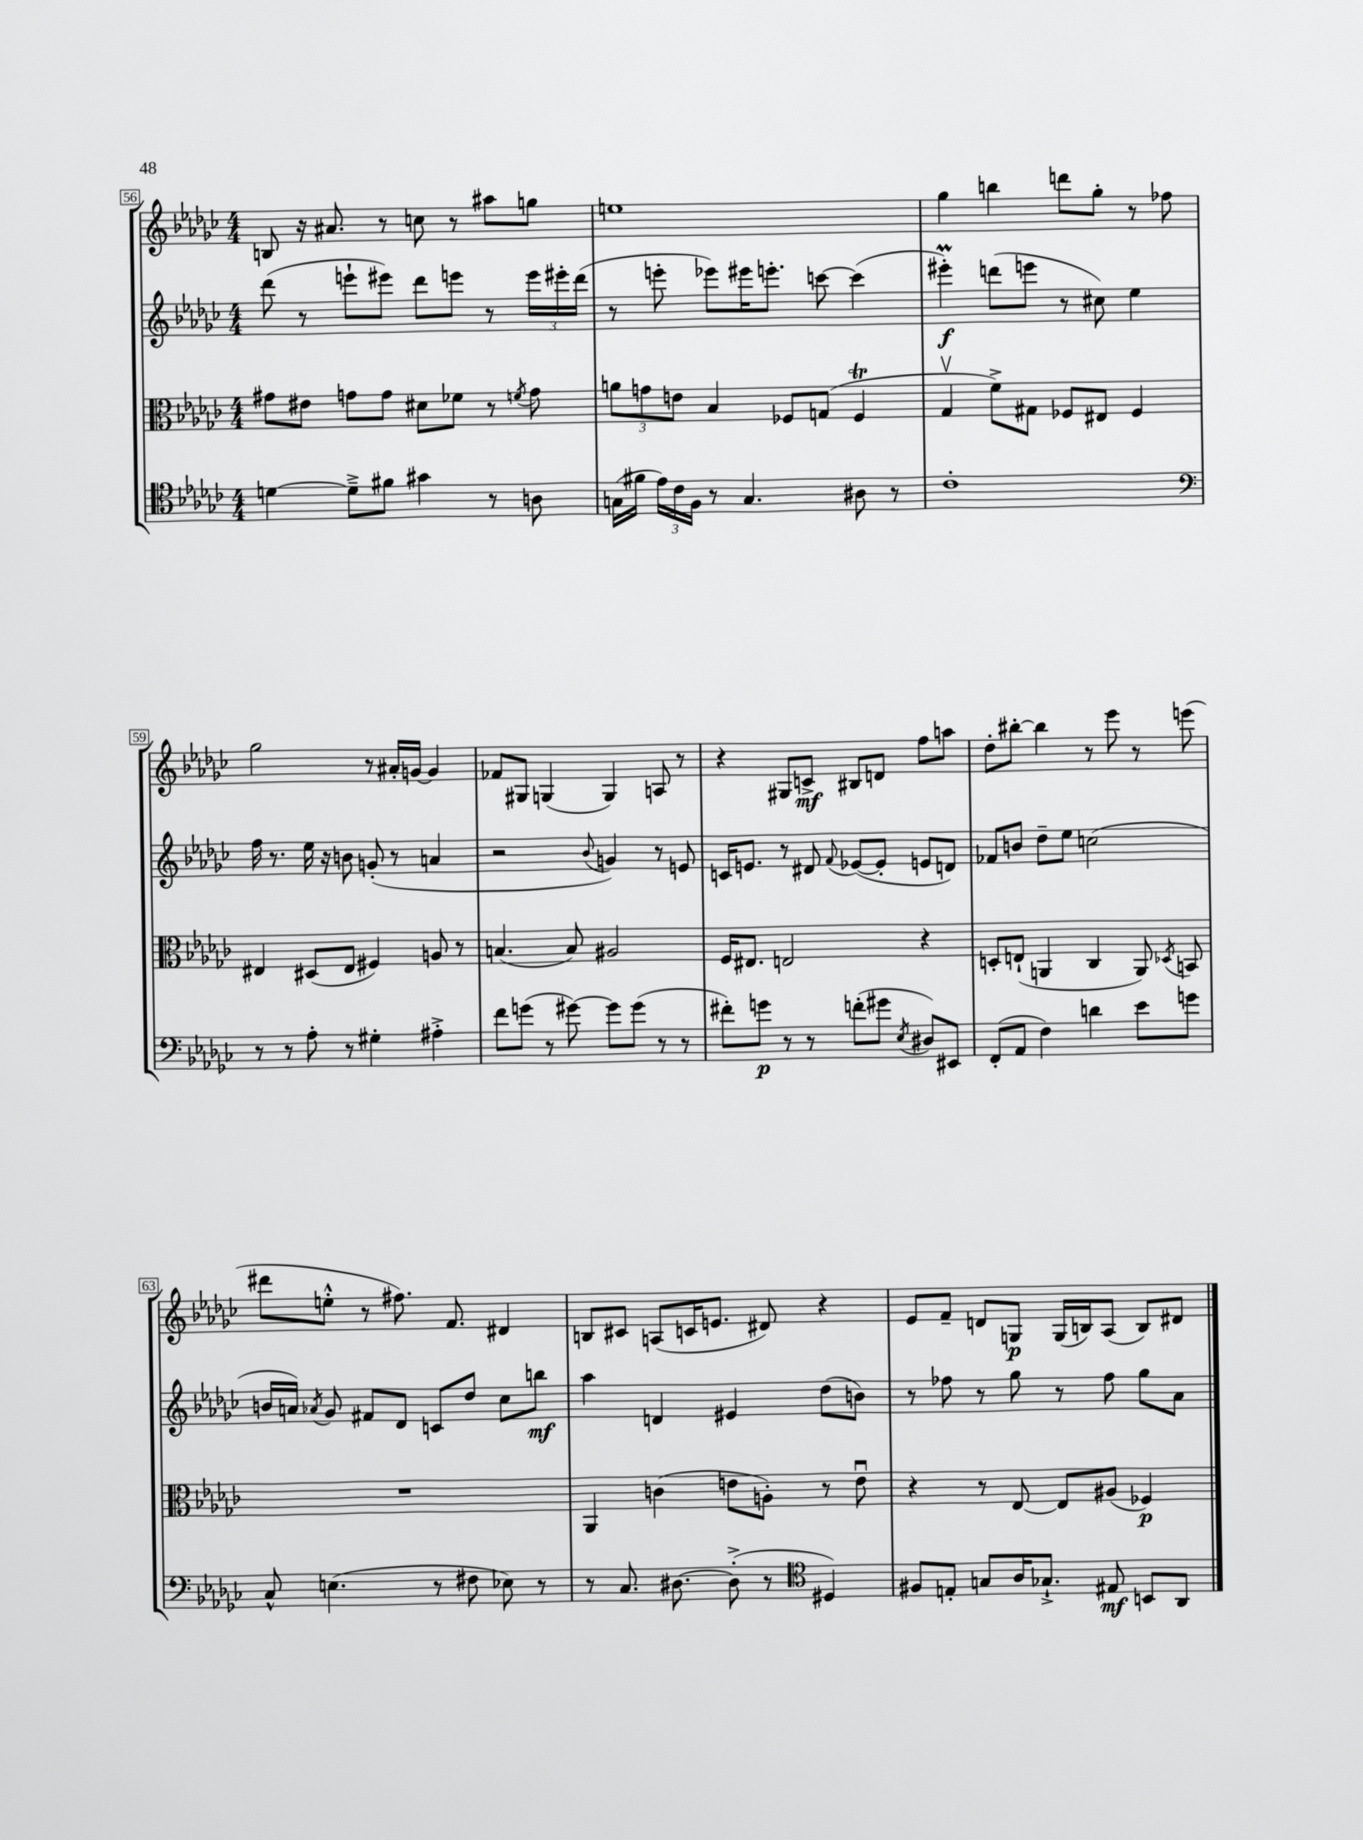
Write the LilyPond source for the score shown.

<<
\new StaffGroup <<
\new Staff = "s0" {
    \clef treble \key ges \major \numericTimeSignature \time 4/4
    \autoBeamOff b8 r16 ais'8. r8 c''8 r8 ais''8[ g''8] |
    e''1 |
    ges''4 b''4 d'''8[ ges''8]-. r8 fes''8 |
    ges''2 r8 ais'16[-. g'16]~ g'4 |
    fes'8[ gis8] g4( g4) a8 r8 |
    r4 gis8[ c'8]->\mf bis8[ d'8] f''8[ a''8] |
    des''8[-. bis''8]~-. bis''4 r8 ees'''8 r8 e'''8( |
    dis'''8[ e''8]-.-^ r8 fis''8.) f'8. dis'4 |
    b8[ cis'8] a8[( c'16 e'8.] dis'8) r4 |
    ees'8[ f'8]-- d'8[ g8]\p g16[( b16) aes8]( b8[) dis'8] \bar "|." |
}
\new Staff = "s1" {
    \clef treble \key ges \major \numericTimeSignature \time 4/4
    \autoBeamOff des'''8( r8 e'''8[-! eis'''8]) des'''8[ e'''8] r8 \tuplet 3/2 { e'''16[ eis'''16-. des'''16]( } |
    r8 e'''8-. ees'''8[) eis'''16 e'''8.]-. c'''8~ c'''4( |
    eis'''4-.\prall\f) d'''8[( e'''8] r8 cis''8) ees''4 |
    f''16 r8. ees''16 r16 b'8 g'8-.( r8 a'4 |
    r2 \appoggiatura { bes'8 } g'4) r8 e'8 |
    c'16[ e'8.] r8 dis'8 \appoggiatura { f'8 } ees'8[~( ees'8]-. e'8[ d'8]) |
    fes'8[ b'8] des''8[-- ees''8] c''2( |
    b'16[ a'16]) \acciaccatura { aes'8 } ges'8 fis'8[ des'8] c'8[ des''8] ces''8[ b''8]\mf |
    aes''4 d'4 eis'4 des''8[( b'8]) |
    r8 fes''8 r8 ges''8 r8 fes''8 ges''8[ aes'8] \bar "|." |
}
\new Staff = "s2" {
    \clef alto \key ges \major \numericTimeSignature \time 4/4
    \autoBeamOff gis'8[ eis'8] g'8[ g'8] dis'8[ fes'8] r8 \acciaccatura { f'8 } g'8 |
    \tuplet 3/2 { a'8[ g'8 e'8] } bes4 fes8[ g8]( fes4\trill |
    ges4\upbow f'8[->) gis8] fes8[ eis8] fes4 |
    eis4 dis8[( eis8] fis4) a8 r8 |
    b4.( b8) ais2 |
    f16[ eis8.] e2 r4 |
    d8[-. e8]-!( a,4 ces4 a,8) \acciaccatura { des8 } b,8 |
    R1 |
    aes,4 c'4( e'8[ a8]-.) r8 e'8\downbow |
    r4 r8 ees8~ ees8[ ais8]( fes4\p) \bar "|." |
}
\new Staff = "s3" {
    \clef tenor \key ges \major \numericTimeSignature \time 4/4
    \autoBeamOff d'4~ d'8[---> fis'8] gis'4 r8 a8 |
    g16[( fis'16] \tuplet 3/2 { ees'16[) ces'16 f16] } r8 g4. ais8 r8 |
    ces'1-. |
    \clef bass r8 r8 aes8-. r8 gis4-. ais4-.-> |
    f'8[ g'8]( r8 gis'8~) gis'8[ gis'8]( r8 r8 |
    fis'8[-.) g'8]\p r8 r8 f'8[-.( gis'8] \acciaccatura { ees8 } dis8[) eis,8] |
    f,8[-.( aes,8] f4) d'4 ees'8[ g'8] |
    ces8-^ e4.( r8 fis8 ees8) r8 |
    r8 ces8. dis8.~ dis8-.->( r8 \clef tenor dis4) |
    fis8[ e8]-. g8[ aes16 ges8.]-!-> eis8\mf b,8[ aes,8] \bar "|." |
}
>>
>>
\layout { \context { \Score currentBarNumber = #56 \override BarNumber.stencil = #(make-stencil-boxer 0.1 0.3 ly:text-interface::print) } }
